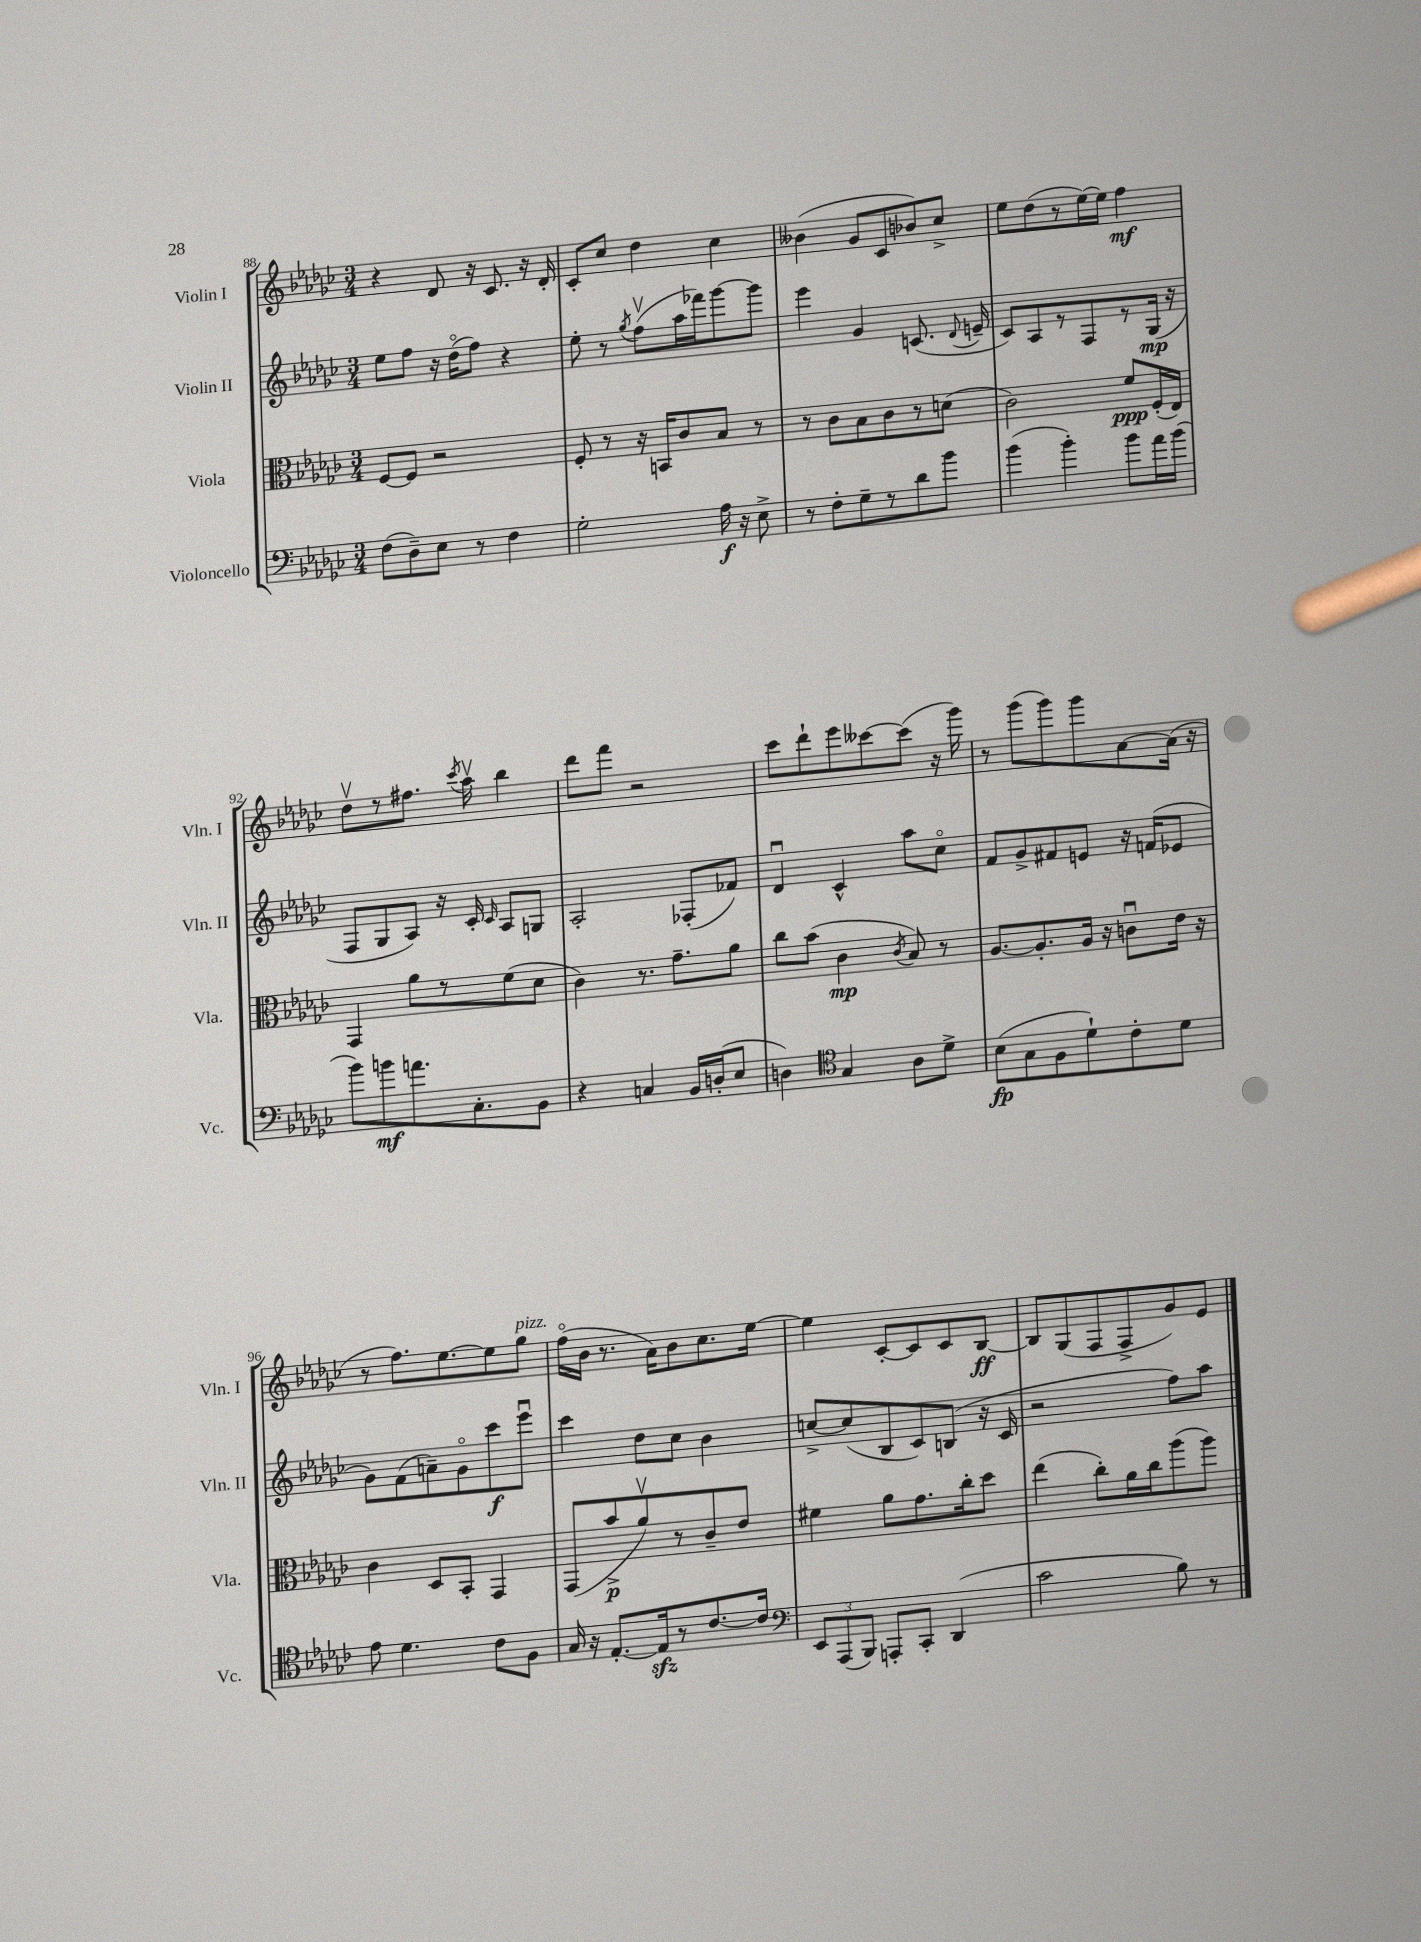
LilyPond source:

<<
\new StaffGroup <<
\new Staff = "s0" \with { instrumentName = "Violin I" shortInstrumentName = "Vln. I" } {
    \clef treble \key ges \major \numericTimeSignature \time 3/4
    \autoBeamOff r4 des'8 r16 ces'8. r16 des'16-. |
    ces'8[-. ces''8] des''4 ces''4 |
    beses'4( ges'8[ ces'8 bes'8) ces''8]-> |
    ees''8[ des''8( r8 ees''16~) ees''16] f''4\mf |
    des''8[\upbow r8 fis''8.] \acciaccatura { ces'''8 } aes''16\upbow bes''4 |
    des'''8[ f'''8] r2 |
    ces'''8[ des'''8-! ees'''8 ceses'''8~ ceses'''8]( r16 ges'''16) |
    r8 ges'''8[( ges'''8) ges'''8 aes'8~ aes'16]( r16 |
    r8 f''8.[) ees''8.~ ees''8 ges''8]^\markup { \italic "pizz." } |
    f''16[\flageolet( bes'16] r8. aes'16[) bes'8 ces''8. ees''16]~ |
    ees''4 ces'8[~-. ces'8 ces'8 bes8]~\ff |
    bes8[ ges8( f8 f8-> ges'8) ees'8] \bar "|." |
}
\new Staff = "s1" \with { instrumentName = "Violin II" shortInstrumentName = "Vln. II" } {
    \clef treble \key ges \major \numericTimeSignature \time 3/4
    \autoBeamOff ees''8[ f''8] r16 des''16[\flageolet( f''8]) r4 |
    ees''8-. r8 \acciaccatura { ges''8 } f''8[\upbow( aes''16 fes'''16) ges'''8~ ges'''8] |
    ees'''4 ges'4 c'8.( \appoggiatura { des'8 } e'16-- |
    ces'8[) aes8 r8 f8 r8 ges16]\mp( r16 |
    f8[ ges8 aes8]) r16 ces'16-. \grace { ces'16 } aes8[ g8] |
    aes2-. fes8[-.( fes'8]) |
    des'4\downbow ces'4-^ aes''8[ ces''8]\flageolet |
    f'8[ ges'8-> fis'8 e'8] r16 f'16[( ees'8] |
    ges'8[) f'8( a'8--) ges'8\flageolet ces'''8\f ees'''8]\downbow |
    ces'''4 des''8[ ces''8] bes'4 |
    c''8[~-> c''8( bes8 ces'8) b8]( r16 ces'16 |
    r2 f''8[) aes''8] \bar "|." |
}
\new Staff = "s2" \with { instrumentName = "Viola" shortInstrumentName = "Vla." } {
    \clef alto \key ges \major \numericTimeSignature \time 3/4
    \autoBeamOff f8[~ f8] r2 |
    f8-. r8 r16 b,16[ ces'8 bes8] r8 |
    r8 ces'8[ bes8 ces'8 r8 d'8]( |
    ces'2) f'8[\ppp f16-.( ees16]) |
    ges,4 aes'8[ r8 f'8( des'8] |
    ces'4) r8. ges'8.[-- aes'8] |
    ces''8[ bes'8]( ces'4\mp \acciaccatura { ces'8 } bes8) r8 |
    aes8.[~ aes8.-. aes16] r16 c'8[\downbow ees'16] r16 |
    ces'4 des8[ bes,8]-. ges,4 |
    ges,8[( bes'8->\p aes'8\upbow) r8 ces'8-- ees'8] |
    fis'4 aes'8[ ges'8. ces''16-. des''8] |
    ees''4( ces''8[-.) aes'16 ces''16 aes''8( aes''8]) \bar "|." |
}
\new Staff = "s3" \with { instrumentName = "Violoncello" shortInstrumentName = "Vc." } {
    \clef bass \key ges \major \numericTimeSignature \time 3/4
    \autoBeamOff f8[( des8--) ees8] r8 f4 |
    ges2-. aes16\f r16 ees8-> |
    r8 f8[-. ges8-- r8 des'8 bes'8] |
    bes'4( bes'4-.) bes'8[ aes'16 bes'16]( |
    bes'8[) b'8\mf a'8. ces8.-. bes,8] |
    r4 c4 bes,16[ d16-.( ees8] |
    d4) \clef tenor ges4 aes8[ des'8]-> |
    bes8[\fp( ges8 f8 des'8-!) ces'8-. des'8] |
    ees'8 des'4. ces'8[ f8] |
    ges16 r16 ees8.[~-. ees16\sfz r8 ces'8.~ ces'16] |
    \clef bass \tuplet 3/2 { ees,8[ aes,,8( bes,,8]) } a,,8[-. ces,8]-. des,4( |
    ces'2 bes8) r8 \bar "|." |
}
>>
>>
\layout { \context { \Score currentBarNumber = #88 } }
